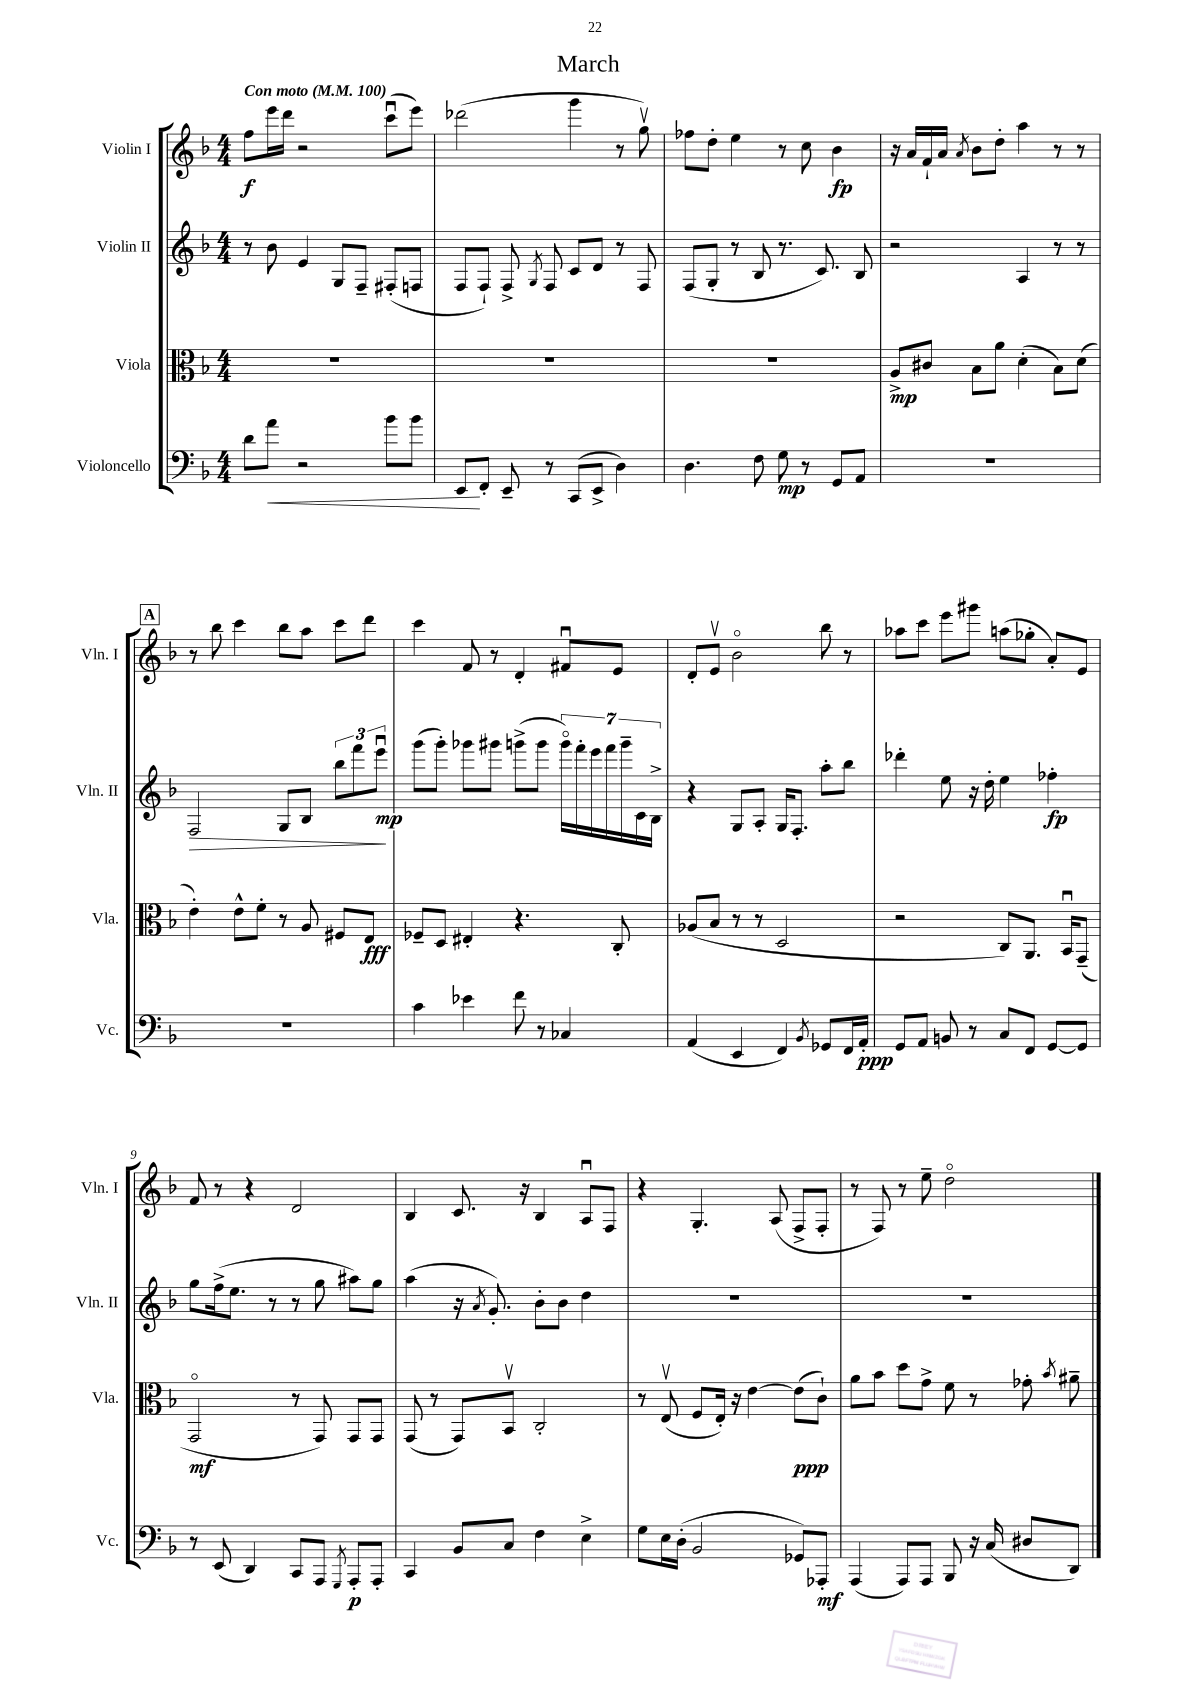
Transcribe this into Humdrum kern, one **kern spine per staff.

**kern	**dynam	**kern	**dynam	**kern	**dynam	**kern	**dynam
*part4	*part4	*part3	*part3	*part2	*part2	*part1	*part1
*staff4	*staff4	*staff3	*staff3	*staff2	*staff2	*staff1	*staff1
*I"Violoncello	*	*I"Viola	*	*I"Violin II	*	*I"Violin I	*
*I'Vc.	*	*I'Vla.	*	*I'Vln. II	*	*I'Vln. I	*
*clefF4	*	*clefC3	*	*clefG2	*	*clefG2	*
*k[b-]	*	*k[b-]	*	*k[b-]	*	*k[b-]	*
*M4/4	*	*M4/4	*	*M4/4	*	*M4/4	*
*MM100	*	*MM100	*	*MM100	*	*MM100	*
=1	=1	=1	=1	=1	=1	=1	=1
!	!	!	!	!	!	!LO:TX:a:B:t=Con moto	!
8d\L	.	1r	.	8r	.	8ff\L	f
!	!LO:HP:b	!	!	!	!	!	!
8a\J	<	.	.	8b-\	.	16eee\L	.
.	.	.	.	.	.	16ddd\JJ	.
2r	.	.	.	4e/	.	2r	.
.	.	.	.	8G/L	.	.	.
.	.	.	.	8F~/J	.	.	.
8b-\L	.	.	.	(8F#X'/L	.	(8cccu\L	.
8b-\J	.	.	.	8Fn/J	.	8eee\J)	.
=2	=2	=2	=2	=2	=2	=2	=2
8EE/L	.	1r	.	8F/L	.	(2ddd-X\	.
8FF'/J	[	.	.	8F`/J)	.	.	.
8EE~/	.	.	.	8F^/	.	.	.
.	.	.	.	8qG/	.	.	.
8r	.	.	.	8F/	.	.	.
(8CC/L	.	.	.	8c/L	.	4ggg\	.
8EE^/J	.	.	.	8d/J	.	.	.
4D\)	.	.	.	8r	.	8r	.
.	.	.	.	8F/	.	8ggv\)	.
=3	=3	=3	=3	=3	=3	=3	=3
4.D\	.	1r	.	(8F/L	.	8ff-X\L	.
.	.	.	.	8G'/J	.	8dd'\J	.
.	.	.	.	8r	.	4ee\	.
8F\	.	.	.	8B-/	.	.	.
8G\	mp	.	.	8.r	.	8r	.
8r	.	.	.	.	.	8cc\	.
.	.	.	.	8.c/)	.	.	.
8GG/L	.	.	.	.	.	4b-\	fp
8AA/J	.	.	.	8B-/	.	.	.
=4	=4	=4	=4	=4	=4	=4	=4
1r	.	8A^/L	mp	2r	.	16r	.
.	.	.	.	.	.	16a/LL	.
.	.	8c#X/J	.	.	.	16f`/	.
.	.	.	.	.	.	16a/JJ	.
.	.	.	.	.	.	8qa/	.
.	.	8B-\L	.	.	.	8b-\L	.
.	.	8a\J	.	.	.	8dd'\J	.
.	.	(4d'\	.	4A/	.	4aa\	.
.	.	8B-\L)	.	8r	.	8r	.
.	.	(8d\J	.	8r	.	8r	.
!!LO:LB:g=z
!!LO:REH:place=s1:t=A
=5	=5	=5	=5	=5	=5	=5	=5
!	!	!	!	!	!LO:HP:b	!	!
1r	.	4e'\)	.	2F/	>	8r	.
.	.	.	.	.	.	8bb-\	.
.	.	8e^^\L	.	.	.	4ccc\	.
.	.	8f'\J	.	.	.	.	.
.	.	8r	.	8G/L	.	8bb-\L	.
.	.	8A/	.	8B-/J	.	8aa\J	.
.	.	8F#X/L	.	12bb-\L	.	8ccc\L	.
.	.	.	.	12fff\	.	.	.
.	.	8E/J	fff	.	.	8ddd\J	.
.	.	.	.	12eeeu\J	mp	.	.
.	.	.	.	.	]	.	.
=6	=6	=6	=6	=6	=6	=6	=6
4c\	.	8F-X~/L	.	(8ggg\L	.	4ccc\	.
.	.	8D/J	.	8ggg'\J)	.	.	.
4e-X\	.	4E#X'/	.	8ggg-X\L	.	8f/	.
.	.	.	.	8ggg#X\J	.	8r	.
8f\	.	4.r	.	(8gggn^\L	.	4d'/	.
8r	.	.	.	8ggg\J	.	.	.
4C-X/	.	.	.	28ggg\LL)	.	8f#Xu/L	.
.	.	.	.	28fff'\	.	.	.
.	.	.	.	28eee\	.	.	.
.	.	.	.	28fff\	.	.	.
.	.	8C'/	.	.	.	8e/J	.
.	.	.	.	28ggg~\	.	.	.
.	.	.	.	28c\	.	.	.
.	.	.	.	28B-^\JJ	.	.	.
=7	=7	=7	=7	=7	=7	=7	=7
(4AA/	.	(8A-X/L	.	4r	.	8d'/L	.
.	.	8B-/J	.	.	.	8ev/J	.
4EE/	.	8r	.	8G/L	.	2b-\	.
.	.	8r	.	8A'/J	.	.	.
4FF/)	.	2D/	.	16G/KL	.	.	.
.	.	.	.	8.F'/J	.	.	.
8qBB-/	.	.	.	.	.	.	.
8GG-X/L	.	.	.	8aa'\L	.	8bb-\	.
16FF/L	.	.	.	8bb-\J	.	8r	.
16AA'/JJ	ppp	.	.	.	.	.	.
=8	=8	=8	=8	=8	=8	=8	=8
8GG/L	.	2r	.	4ddd-X'\	.	8aa-X\L	.
8AA/J	.	.	.	.	.	8ccc\J	.
8BBn/	.	.	.	8ee\	.	8eee\L	.
8r	.	.	.	16r	.	8ggg#X\J	.
.	.	.	.	16dd'\	.	.	.
8C/L	.	8C/L)	.	4ee\	.	(8aan\L	.
8FF/J	.	8.AA/J	.	.	.	8gg-X'\J	.
[8GG/L	.	.	.	4ff-X'\	fp	8a'/L)	.
.	.	16BB-u/KL	.	.	.	.	.
8GG/J]	.	(8GG~/J	.	.	.	8e/J	.
!!LO:LB:g=z
=9	=9	=9	=9	=9	=9	=9	=9
8r	.	2GG/	mf	8gg\L	.	8f/	.
(8EE/	.	.	.	(16ff^\k	.	8r	.
.	.	.	.	8.ee\J	.	.	.
4DD/)	.	.	.	.	.	4r	.
.	.	.	.	8r	.	.	.
8CC/L	.	8r	.	8r	.	2d/	.
8AAA/J	.	8GG/)	.	8gg\	.	.	.
8qGGG/	.	.	.	.	.	.	.
8AAA'/L	p	8GG/L	.	8aa#X\L)	.	.	.
8AAA'/J	.	8GG/J	.	8gg\J	.	.	.
=10	=10	=10	=10	=10	=10	=10	=10
4CC/	.	(8GG/	.	(4aa\	.	4B-/	.
.	.	8r	.	.	.	.	.
8BB-/L	.	8GG/L)	.	16r	.	8.c/	.
.	.	.	.	8qa/	.	.	.
.	.	.	.	8.g'/)	.	.	.
8C/J	.	8BB-v/J	.	.	.	.	.
.	.	.	.	.	.	16r	.
4F\	.	2C'/	.	8b-'\L	.	4B-/	.
.	.	.	.	8b-\J	.	.	.
4E^\	.	.	.	4dd\	.	8Au/L	.
.	.	.	.	.	.	8F/J	.
=11	=11	=11	=11	=11	=11	=11	=11
8G\L	.	8r	.	1r	.	4r	.
16E\L	.	(8Ev/	.	.	.	.	.
(16D'\JJ	.	.	.	.	.	.	.
2BB-/	.	8F/L	.	.	.	4.G'/	.
.	.	16E'/Jk)	.	.	.	.	.
.	.	16r	.	.	.	.	.
.	.	[4e\	.	.	.	.	.
.	.	.	.	.	.	(8A/	.
8GG-X/L)	.	(8e\L]	ppp	.	.	8F^/L	.
8AAA-X'/J	mf	8c`\J)	.	.	.	8F'/J	.
=12	=12	=12	=12	=12	=12	=12	=12
(4AAA/	.	8a\L	.	1r	.	8r	.
.	.	8b-\J	.	.	.	8F/)	.
8AAA/L)	.	8dd\L	.	.	.	8r	.
8AAA/J	.	8g^\J	.	.	.	8ee~\	.
8BBB-/	.	8f\	.	.	.	2dd\	.
16r	.	8r	.	.	.	.	.
(16C/	.	.	.	.	.	.	.
8D#X/L	.	8g-X'\	.	.	.	.	.
.	.	8qb-/	.	.	.	.	.
8DD/J)	.	8a#X~\	.	.	.	.	.
==	==	==	==	==	==	==	==
*-	*-	*-	*-	*-	*-	*-	*-
